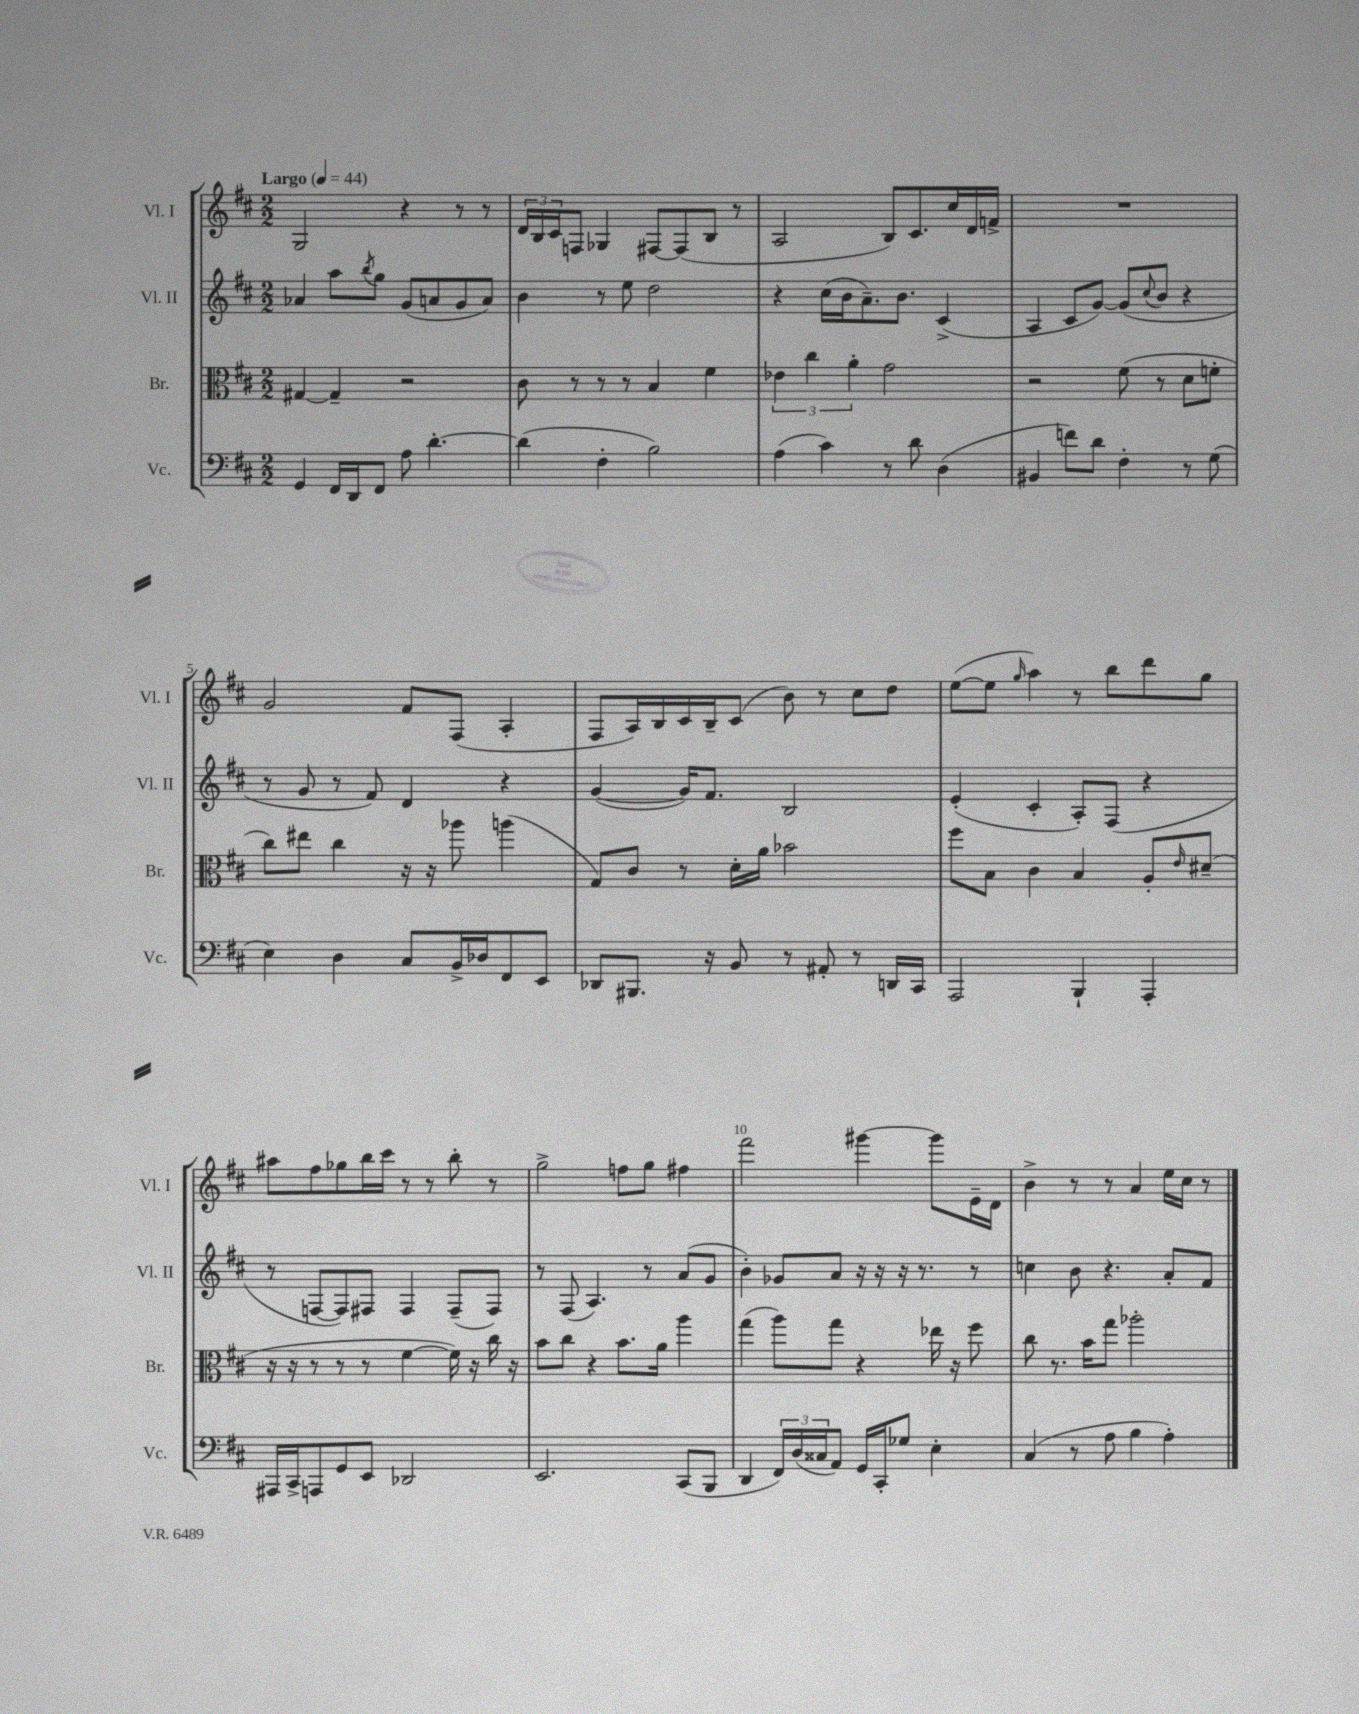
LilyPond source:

<<
\new StaffGroup <<
\new Staff = "s0" \with { instrumentName = "Vl. I" shortInstrumentName = "Vl. I" } {
    \clef treble \key d \major \numericTimeSignature \time 2/2 \tempo "Largo" 4 = 44
    g2 r4 r8 r8 |
    \tuplet 3/2 { d'16 b16 cis'16 } f8 ges4 fis8~ fis8( b8 r8 |
    a2 b8) cis'8. cis''16 d'16 f'16-> |
    R1 |
    g'2 fis'8 fis8( a4-. |
    fis8 a16) b16 cis'16 b16-- cis'8( b'8) r8 cis''8 d''8 |
    e''8~( e''8 \grace { g''16 } a''4) r8 b''8 d'''8 g''8 |
    ais''8 fis''8 ges''8 b''16 cis'''16 r8 r8 b''8-. r8 |
    g''2-> f''8 g''8 fis''4 |
    fis'''2 gis'''4~ gis'''8 e'16-- d'16 |
    b'4-> r8 r8 a'4 e''16 cis''16 r8 \bar "|." |
}
\new Staff = "s1" \with { instrumentName = "Vl. II" shortInstrumentName = "Vl. II" } {
    \clef treble \key d \major \numericTimeSignature \time 2/2
    aes'4 a''8 \acciaccatura { b''8 } g''8 g'8( a'8 g'8 a'8) |
    b'4 r8 e''8 d''2 |
    r4 cis''16( b'16 a'8.--) b'8. cis'4->( |
    a4 cis'8 g'8~) g'8( \appoggiatura { cis''8 } b'8 r4 |
    r8 g'8 r8 fis'8) d'4 r4 |
    g'4~( g'16) fis'8. b2 |
    e'4-.( cis'4-. a8-.) fis8( r4 |
    r8 f8~ f8) fis8 fis4 fis8--( fis8) |
    r8 fis8( a4.) r8 a'8( g'8 |
    b'4-.) ges'8 a'8 r16 r16 r16 r8. r8 |
    c''4 b'8 r4. a'8-. fis'8 \bar "|." |
}
\new Staff = "s2" \with { instrumentName = "Br." shortInstrumentName = "Br." } {
    \clef alto \key d \major \numericTimeSignature \time 2/2
    gis4~ gis4-- r2 |
    cis'8 r8 r8 r8 b4 fis'4 |
    \tuplet 3/2 { ees'4 cis''4 a'4-. } g'2 |
    r2 fis'8( r8 d'8 f'8-. |
    cis''8) eis''8 cis''4 r16 r16 aes''8 a''4( |
    g8) cis'8 r8 d'16-. a'16 bes'2 |
    fis''8 b8 cis'4 b4 a8-. \grace { e'16 } dis'8--( |
    r16 r16 r8 r8 r8 fis'4~ fis'16) r16 cis''16 r16 |
    b'8 cis''8 r4 b'8. a'16 a''4 |
    g''4( a''8) g''8 r4 ees''16 r16 fis''8 |
    cis''8 r8. b'16 g''8 aes''2-. \bar "|." |
}
\new Staff = "s3" \with { instrumentName = "Vc." shortInstrumentName = "Vc." } {
    \clef bass \key d \major \numericTimeSignature \time 2/2
    g,4 fis,16 d,16 fis,8 a8 d'4.~-. |
    d'4( fis4-. b2) |
    a4( cis'4) r8 d'8 d4( |
    bis,4 f'8) d'8 fis4-. r8 g8( |
    e4) d4 cis8 b,16-> des16 fis,8 e,8 |
    des,8 bis,,8. r16 b,8 r8 ais,8-. r8 d,16 cis,16 |
    a,,2 b,,4-! a,,4-. |
    ais,,16 cis,16-> a,,8 g,8 e,8 des,2 |
    e,2. cis,8( b,,8 |
    d,4 \tuplet 3/2 { fis,16) d16( cisis16 } a,8) g,16 cis,16-. ges8 e4-. |
    cis4( r8 a8 b4 a4-.) \bar "|." |
}
>>
>>
\layout { \context { \Score \override BarNumber.break-visibility = ##(#f #t #t) barNumberVisibility = #(every-nth-bar-number-visible 5) } }
